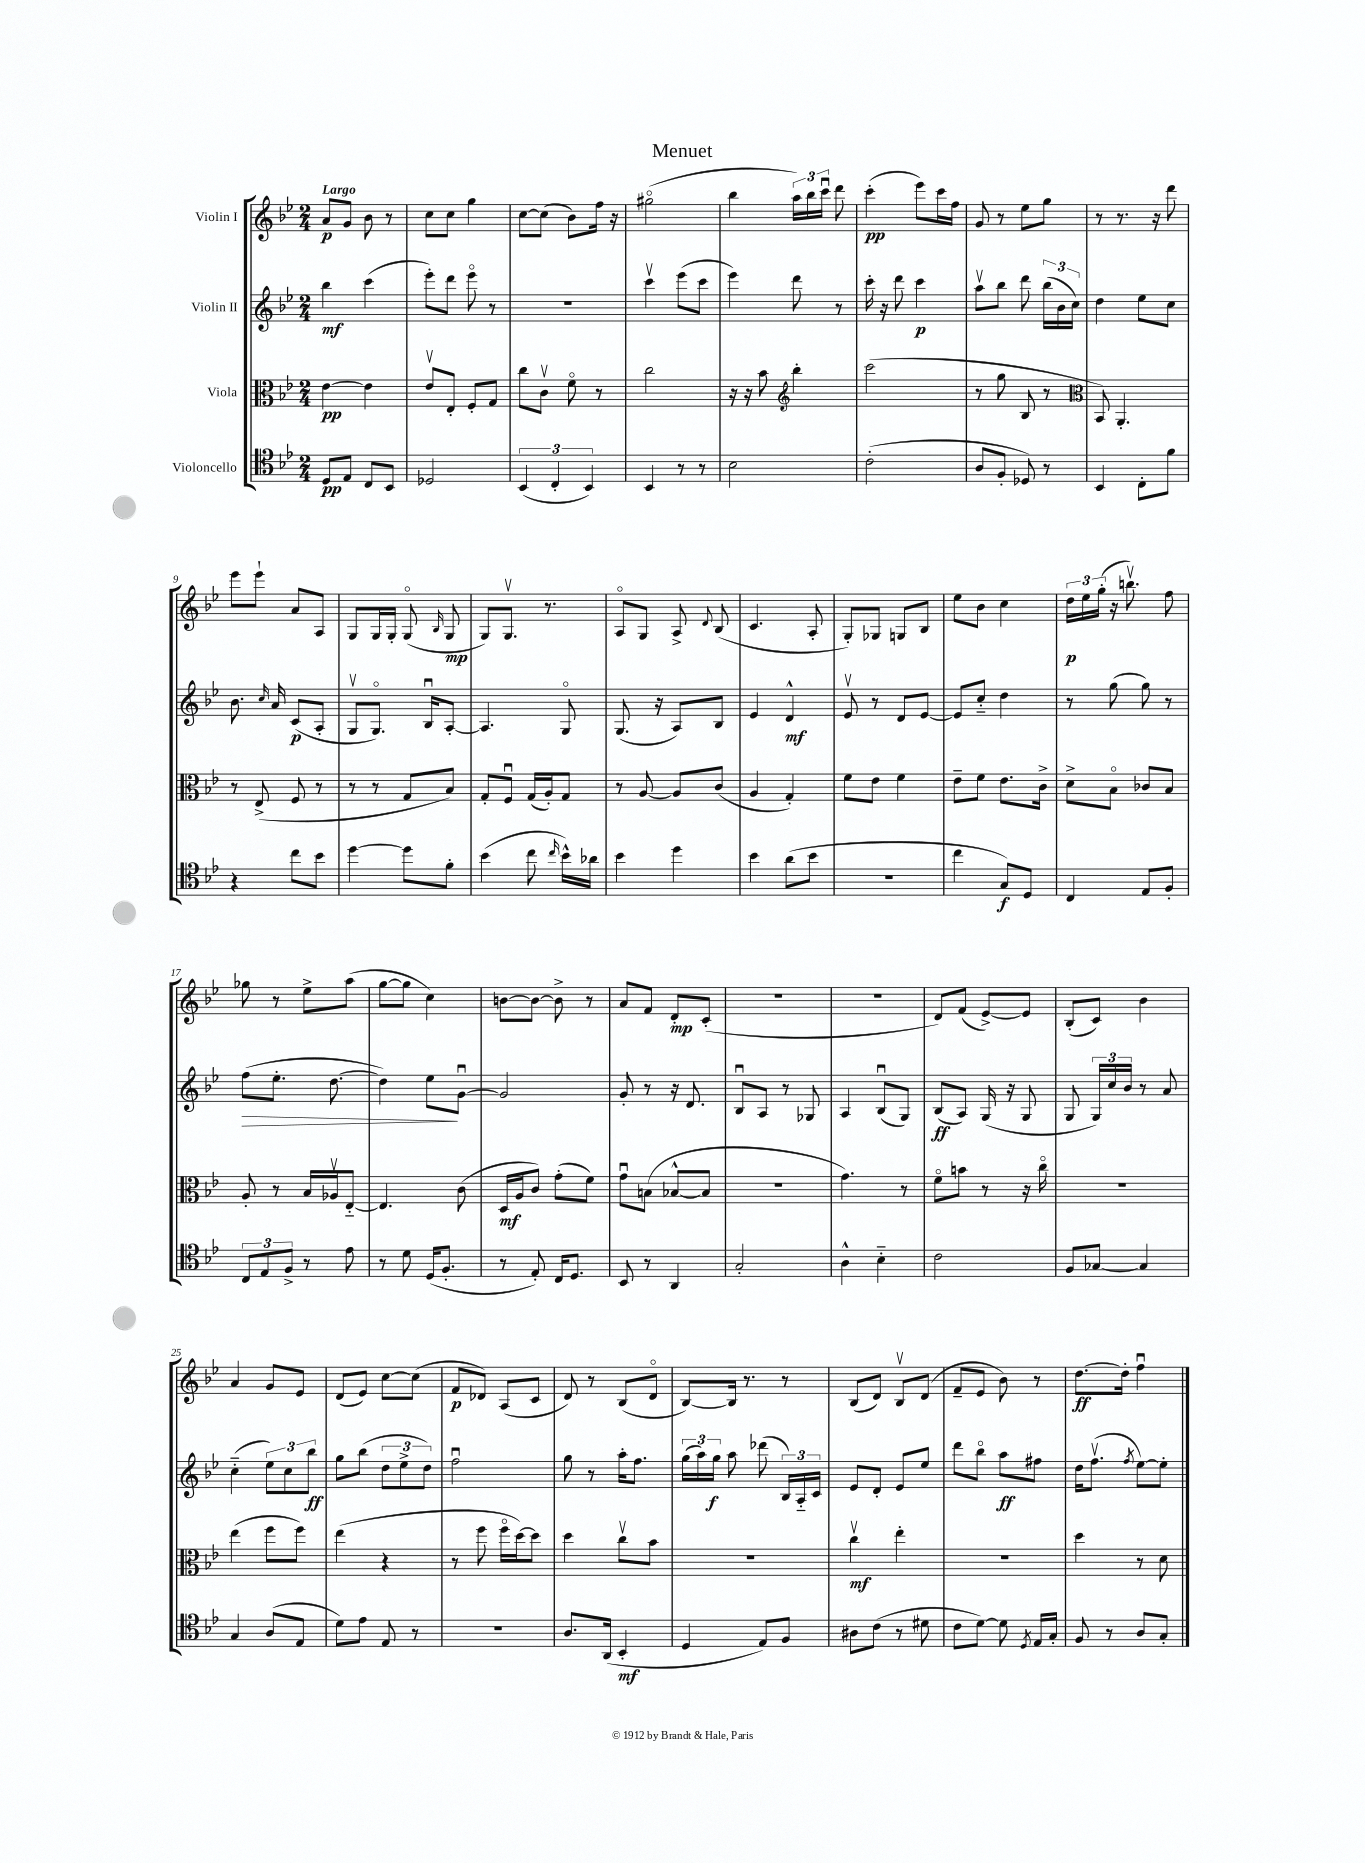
\header { title = "Menuet" }
<<
\new StaffGroup <<
\new Staff = "s0" \with { instrumentName = "Violin I" } {
    \clef treble \key bes \major \numericTimeSignature \time 2/4 \tempo "Largo"
    \autoBeamOff a'8[\p g'8] bes'8 r8 |
    c''8[ c''8] g''4 |
    c''8[~ c''8]( bes'8[) f''16] r16 |
    gis''2\flageolet( |
    bes''4 \tuplet 3/2 { a''16[) bes''16 c'''16]\downbow } d'''8 |
    c'''4-.\pp( ees'''8[) c'''16 f''16] |
    g'8 r8 ees''8[ g''8] |
    r8 r8. r16 d'''8 |
    ees'''8[ ees'''8]-! a'8[ a8] |
    g8[ g16 g16]-. g8\flageolet( \grace { bes16 } g8\mp |
    g8[) g8.]\upbow r8. |
    a8[\flageolet g8] a8-> \appoggiatura { d'8 } bes8( |
    c'4. a8-. |
    g8[-.) ges8] g8[ bes8] |
    ees''8[ bes'8] c''4 |
    \tuplet 3/2 { d''16[\p ees''16 g''16]-.( } r16 b''8.\upbow) f''8 |
    ges''8 r8 ees''8[-> a''8]( |
    g''8[~ g''8] c''4) |
    b'8[~ b'8]~ b'8-> r8 |
    a'8[ f'8] d'8[-.\mp c'8]-.( |
    R2 |
    r2 |
    d'8[) f'8]( ees'8[~->) ees'8] |
    bes8[-.( c'8]) bes'4 |
    a'4 g'8[ ees'8] |
    d'8[( ees'8]) c''8[~ c''8]( |
    f'8[\p des'8]) a8[( c'8] |
    d'8) r8 bes8[( d'8]\flageolet |
    bes8[~) bes16] r8. r8 |
    bes8[( d'8]) bes8[\upbow d'8]( |
    f'8[-- ees'8] bes'8) r8 |
    d''8.[~\ff d''16]-. f''4\downbow \bar "|." |
}
\new Staff = "s1" \with { instrumentName = "Violin II" } {
    \clef treble \key bes \major \numericTimeSignature \time 2/4
    \autoBeamOff bes''4\mf c'''4( |
    ees'''8[-.) d'''8] ees'''8\flageolet r8 |
    R2 |
    c'''4\upbow ees'''8[( c'''8] |
    ees'''4) d'''8 r8 |
    c'''16-. r16 d'''8 c'''4\p |
    a''8[\upbow bes''8] d'''8 \tuplet 3/2 { bes''16[( bes'16 c''16]) } |
    d''4 ees''8[ c''8] |
    bes'8. \grace { c''16 } a'16 c'8[\p( a8]-. |
    g8[\upbow g8.]\flageolet) bes16[\downbow a8]~-. |
    a4. g8\flageolet |
    g8.( r16 a8[) bes8] |
    ees'4 d'4-^\mf |
    ees'8\upbow r8 d'8[ ees'8]~ |
    ees'8[ c''8]-_ d''4 |
    r8 g''8( g''8) r8 |
    f''8[\>( ees''8.]-. d''8.~ |
    d''4) ees''8[\! g'8]~\downbow |
    g'2 |
    g'8-. r8 r16 d'8. |
    bes8[\downbow a8] r8 ges8 |
    a4 bes8[\downbow( g8]) |
    bes8[\ff( a8]) g16( r16 g8 |
    g8 \tuplet 3/2 { g16[) c''16 bes'16] } r8 a'8 |
    c''4-_( \tuplet 3/2 { ees''8[) c''8 bes''8]\ff } |
    g''8[ bes''8]( \tuplet 3/2 { d''8[ ees''8-> d''8]) } |
    f''2\downbow |
    g''8 r8 a''16[-. f''8.] |
    \tuplet 3/2 { g''16[( a''16) g''16]\f } a''8 des'''8( \tuplet 3/2 { bes16[) a16-_ c'16] } |
    ees'8[ d'8]-. ees'8[ ees''8] |
    d'''8[ bes''8]\flageolet a''8[\ff fis''8] |
    d''16[ f''8.]\upbow( \acciaccatura { f''8 } ees''8[~) ees''8]-. \bar "|." |
}
\new Staff = "s2" \with { instrumentName = "Viola" } {
    \clef alto \key bes \major \numericTimeSignature \time 2/4
    \autoBeamOff ees'4~\pp ees'4 |
    ees'8[\upbow ees8]-. f8[-. g8] |
    c''8[ c'8]\upbow f'8\flageolet r8 |
    c''2 |
    r16 r16 bes'8 \clef treble bes''4-. |
    c'''2( |
    r8 g''8 bes8 r8 |
    \clef alto bes,8) a,4.-. |
    r8 ees8->( f8 r8 |
    r8 r8 g8[ bes8]) |
    g8[-. f8]\downbow g16[( a16-.) g8] |
    r8 a8~ a8[ c'8]( |
    a4 g4-.) |
    f'8[ ees'8] f'4 |
    ees'8[-- f'8] ees'8.[ c'16]-> |
    d'8[-> bes8]\flageolet ces'8[ bes8] |
    a8-. r8 bes16[ aes16\upbow ees8]~-_ |
    ees4. c'8( |
    d16[\mf a16 c'8]) g'8[-.( f'8]) |
    g'8[\downbow b8]( bes8[~-^ bes8] |
    r2 |
    g'4.) r8 |
    f'8[\flageolet b'8] r8 r16 c''16\flageolet |
    r2 |
    ees''4( f''8[ f''8]) |
    ees''4( r4 |
    r8 f''8 f''16[\flageolet d''16~) d''8] |
    d''4 c''8[\upbow bes'8] |
    r2 |
    c''4\upbow\mf ees''4-. |
    r2 |
    d''4 r8 d'8 \bar "|." |
}
\new Staff = "s3" \with { instrumentName = "Violoncello" } {
    \clef tenor \key bes \major \numericTimeSignature \time 2/4
    \autoBeamOff d8[\pp ees8] c8[ bes,8] |
    des2 |
    \tuplet 3/2 { bes,4( c4-. bes,4) } |
    bes,4 r8 r8 |
    bes2 |
    c'2-.( |
    a8[ f8]-. des8) r8 |
    bes,4 c8[-. f'8] |
    r4 c''8[ bes'8] |
    d''4~ d''8[ f'8]-. |
    bes'4( c''8 \grace { c''16 } bes'16[-^) aes'16] |
    bes'4 d''4 |
    bes'4 a'8[( bes'8] |
    r2 |
    c''4 g8[\f) d8] |
    c4 ees8[ f8]-. |
    \tuplet 3/2 { c8[ ees8 f8]-> } r8 ees'8 |
    r8 d'8 d16[( f8.]-. |
    r8 ees8-.) c16[ d8.] |
    bes,8 r8 a,4 |
    g2-. |
    a4-^ bes4-_ |
    c'2 |
    f8[ ges8]~ ges4 |
    g4 a8[( ees8] |
    d'8[) ees'8] ees8 r8 |
    R2 |
    a8.[ a,16]( bes,4-.\mf |
    d4 ees8[) f8] |
    ais8[ c'8]( r8 dis'8 |
    c'8[ d'8]~) d'8 \acciaccatura { d8 } ees16[ g16]-. |
    f8 r8 a8[ g8]-. \bar "|." |
}
>>
>>
